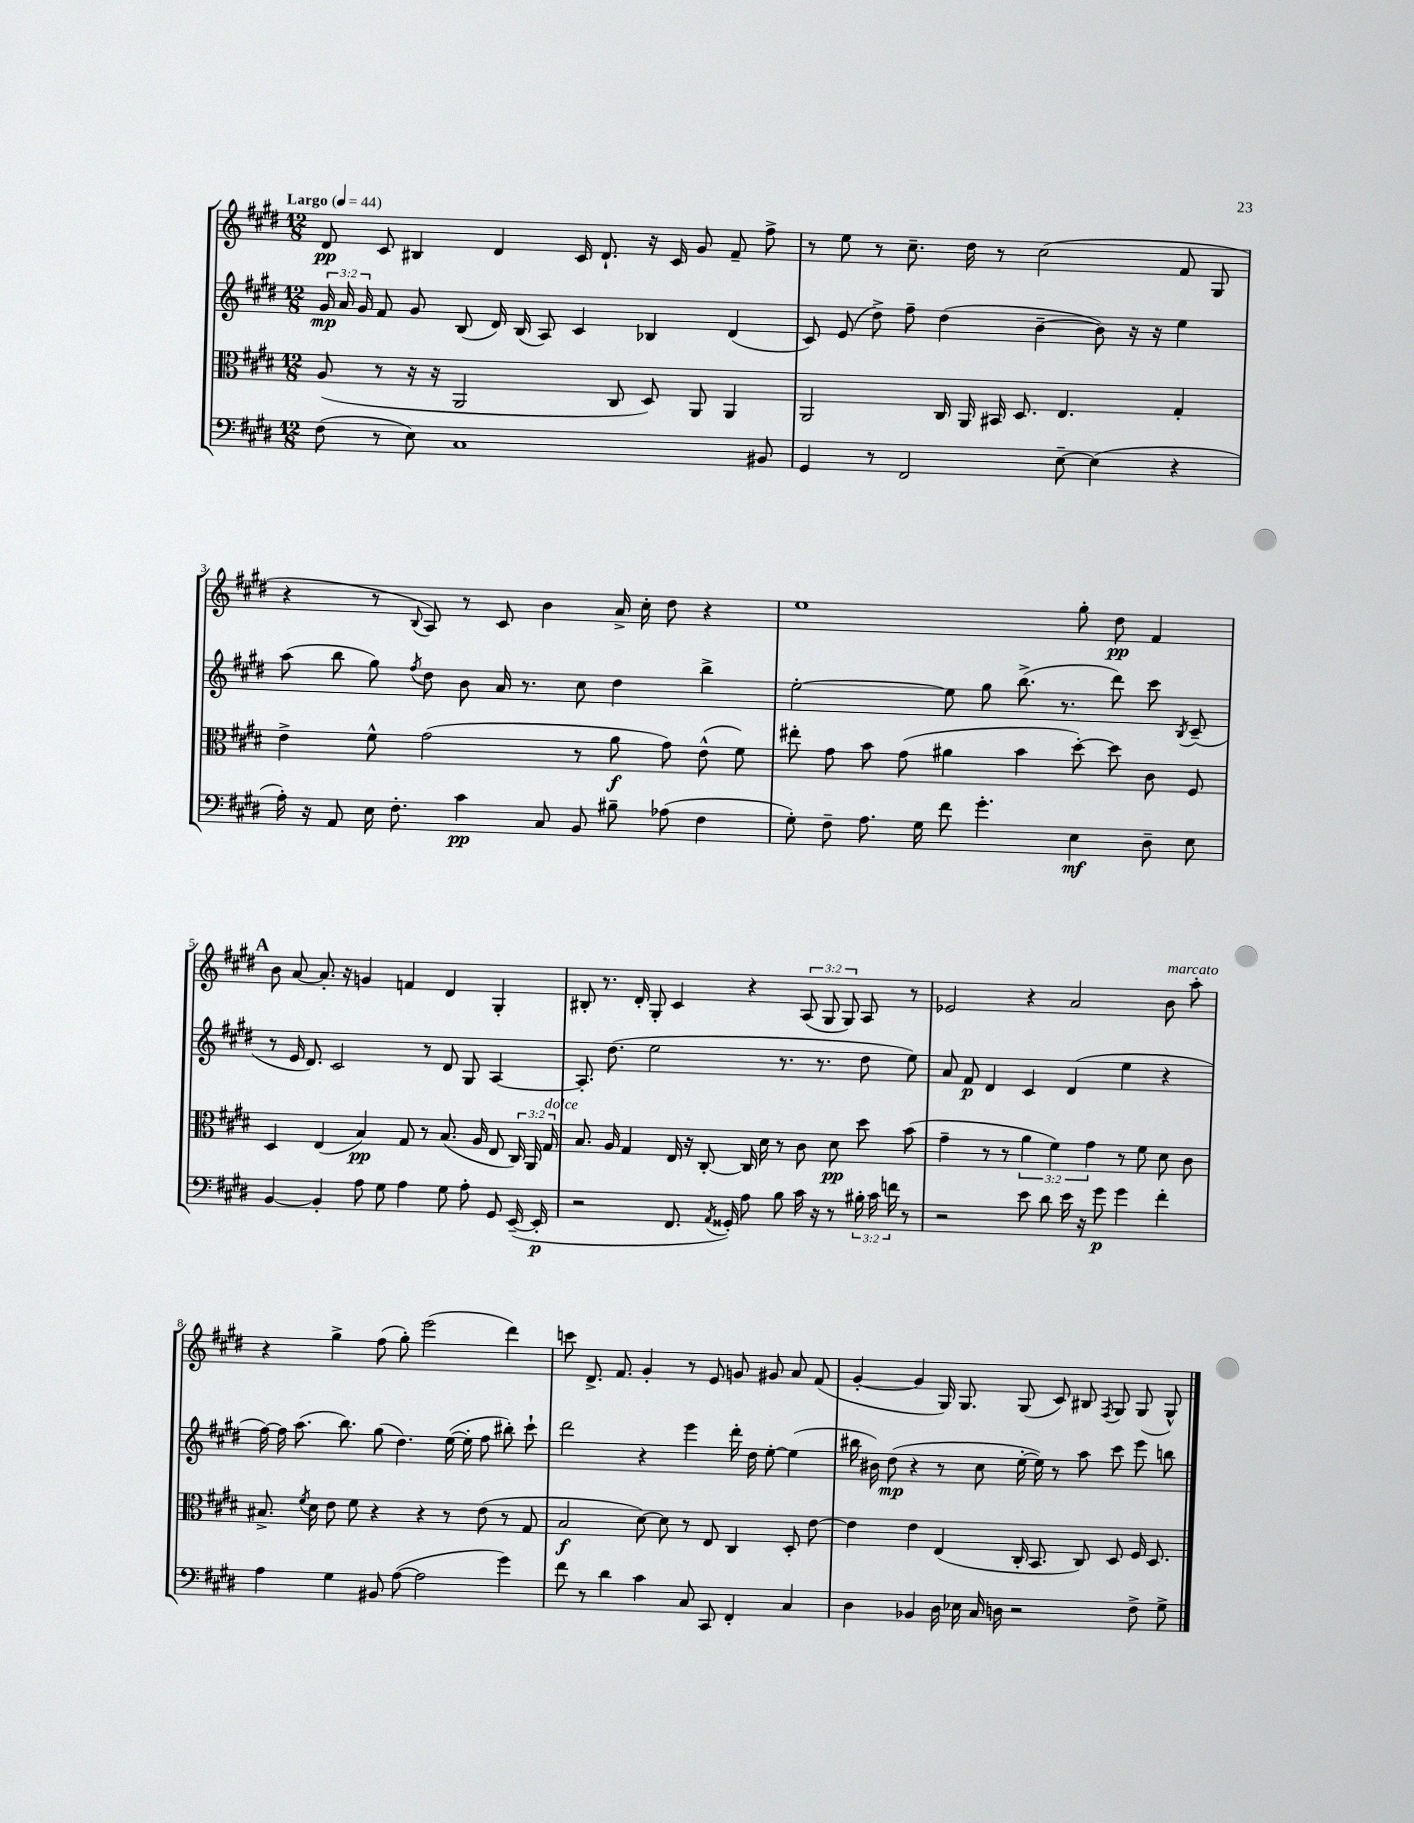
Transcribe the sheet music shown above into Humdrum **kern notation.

**kern	**kern	**kern	**kern
*staff4	*staff3	*staff2	*staff1
*clefF4	*clefC3	*clefG2	*clefG2
*k[f#c#g#d#]	*k[f#c#g#d#]	*k[f#c#g#d#]	*k[f#c#g#d#]
*M12/8	*M12/8	*M12/8	*M12/8
*MM44	*MM44	*MM44	*MM44
(8F#	(8A	24g#	8d#
.	.	24a	.
.	.	24g#	.
8r	8r	8f#	8c#
8E)	16r	8g#	4B#
.	16r	.	.
1C#	2AA	(8B	.
.	.	16d#)	4d#
.	.	(16B	.
.	.	8A)	.
.	.	4c#	16c#
.	.	.	8.d#`
.	8C#	.	.
.	8D#)	4B-	16r
.	.	.	16c#
.	8AA	.	8g#
.	4AA	(4d#	8f#~
8BB#	.	.	8ff#^
=	=	=	=
4GG#	2AA	8c#)	8r
.	.	(8e	8ee
8r	.	8dd#^)	8r
2FF#	.	8ff#~	8.cc#~
.	16C#	(4dd#	.
.	16AA	.	16dd#
.	16BB#	.	8r
.	8.D#	.	.
.	.	[4b~	(2cc#
[8E~	4.E	.	.
(4E]	.	8b])	.
.	.	16r	.
.	.	16r	.
4r	4G#'	4ee	8f#
.	.	.	8G#
=	=	=	=
16A')	4e^	(8aa	4r
16r	.	.	.
8AA	.	8bb	.
16E	8f#^^	8gg#)	8r
8.F#'	.	.	.
.	.	8qff#	8qqB
.	(2g#	8dd#	8A)
4c#	.	8b	8r
.	.	16a	8c#
.	.	8.r	.
8C#	.	.	4b
8BB	8r	8cc#	.
8B#~	8a	4dd#	16a^
.	.	.	16cc#'
(8A-	8g#)	.	8dd#
4F#	(8e^^	4bb^	4r
.	8f#)	.	.
=	=	=	=
8G#')	8ee#'	[2ee'	1ee
8F#~	8g#	.	.
8.A	8b	.	.
.	(8g#	.	.
16G#	.	.	.
8f#	4a#	8ee]	.
4.g#'	.	8gg#	.
.	4b	(8.bb^	.
.	.	8.r	.
4E	[8dd#')	.	8gg#'
.	8dd#]	8ddd#)	8dd#
8D#~	8c#	8ccc#	4f#
.	.	8qB	.
8E	8F#	(8c#~	.
=	=	=	=
[4BB	4D#	8r	8b
.	.	16e	[8a
.	.	8.d#)	.
4BB']	(4E	.	8.a']
.	.	2c#	.
.	.	.	16r
8A	4B)	.	4g
8G#	.	.	.
4A	8G#	.	4f
.	8r	8r	.
8G#	(8.B	8d#	4d#
8A'	.	8G#	.
.	16A	.	.
8GG#	8E	[4A	4G#'
([16EE~	24C#)	.	.
.	24AA	.	.
16EE']	.	.	.
.	24G#	.	.
=	=	=	=
2r	8.B	8.A']	8B#'
.	.	.	8.r
.	16A	(8.dd#	.
.	4G#	.	.
.	.	.	16d#'
.	.	2ee	8G#'
8.FF#	16E	.	4c#
.	16r	.	.
.	[8C#'	.	.
8qAA	.	.	.
16GG##')	.	.	.
8A	16C#]	.	4r
.	16d#	.	.
8B	8r	8.r	.
16c#	8c#	.	(12A
16r	.	8.r	.
.	.	.	12G#
8r	8d#	.	.
.	.	.	12G#)
24B#'	8dd#	8dd#	8A
24c#	.	.	.
24f	.	.	.
8r	(8b	8ee)	8r
=	=	=	=
2r	4g#~	8a	2e-
.	.	8f#	.
.	8r	4d#	.
.	8r	.	.
8e	6a	4c#	4r
8d#	.	.	.
.	6f#)	.	.
16e	.	(4d#	2a
16r	.	.	.
.	6g#	.	.
8g#	.	.	.
4g#	8r	4ee	.
.	8f#	.	.
4f#'	8d#	4r	8b
.	8c#	.	8aa'
=	=	=	=
4A	8.B#^	[16ff#)	4r
.	.	16ff#]	.
.	.	(8.aa	.
.	8qf#	.	.
.	16d#	.	.
4G#	8e	.	4gg#^
.	.	8.bb)	.
.	8f#	.	.
8BB#	4r	(8gg#	(8ff#
([8A	.	4.dd#)	8gg#')
2A]	4r	.	(2eee
.	8r	([16ee	.
.	.	16ee']	.
.	(8e	8ff#	.
4g#)	8r	8bb#')	4ddd#)
.	8G#	8ccc#`	.
=	=	=	=
8f#	2B	2ddd#	8ccc
8r	.	.	8.d#^
4d#	.	.	.
.	.	.	8.f#
4c#	[8d#)	4r	4g#'
.	8d#]	.	.
8C#	8r	4eee	8r
8CC#	8E	.	8e
4FF#'	4C#	16ddd#'	8g
.	.	16dd#	.
.	.	[8ee'	8g#
4C#	8D#'	(4ee]	8a
.	[8e	.	(8f#
=	=	=	=
4D#	4e]	16bb#	[4g#'
.	.	16b#)	.
.	.	(8dd#	.
4BB-	4e	4r	4g#]
16D#	(4E	8r	16G#)
16E-	.	.	8.G#
16C#	.	8cc#	.
16D	.	.	.
2r	16C#'	[16ee'	(8G#
.	8.BB	16ee])	.
.	.	8r	8c#)
.	8C#)	8aa	8B#
.	.	.	8qF#
.	8D#	8ccc#	8G#
8F#^	16F#	8eee	(8G#
.	8.D#	.	.
8G#^	.	8bb	8G#^^)
==	==	==	==
*-	*-	*-	*-
